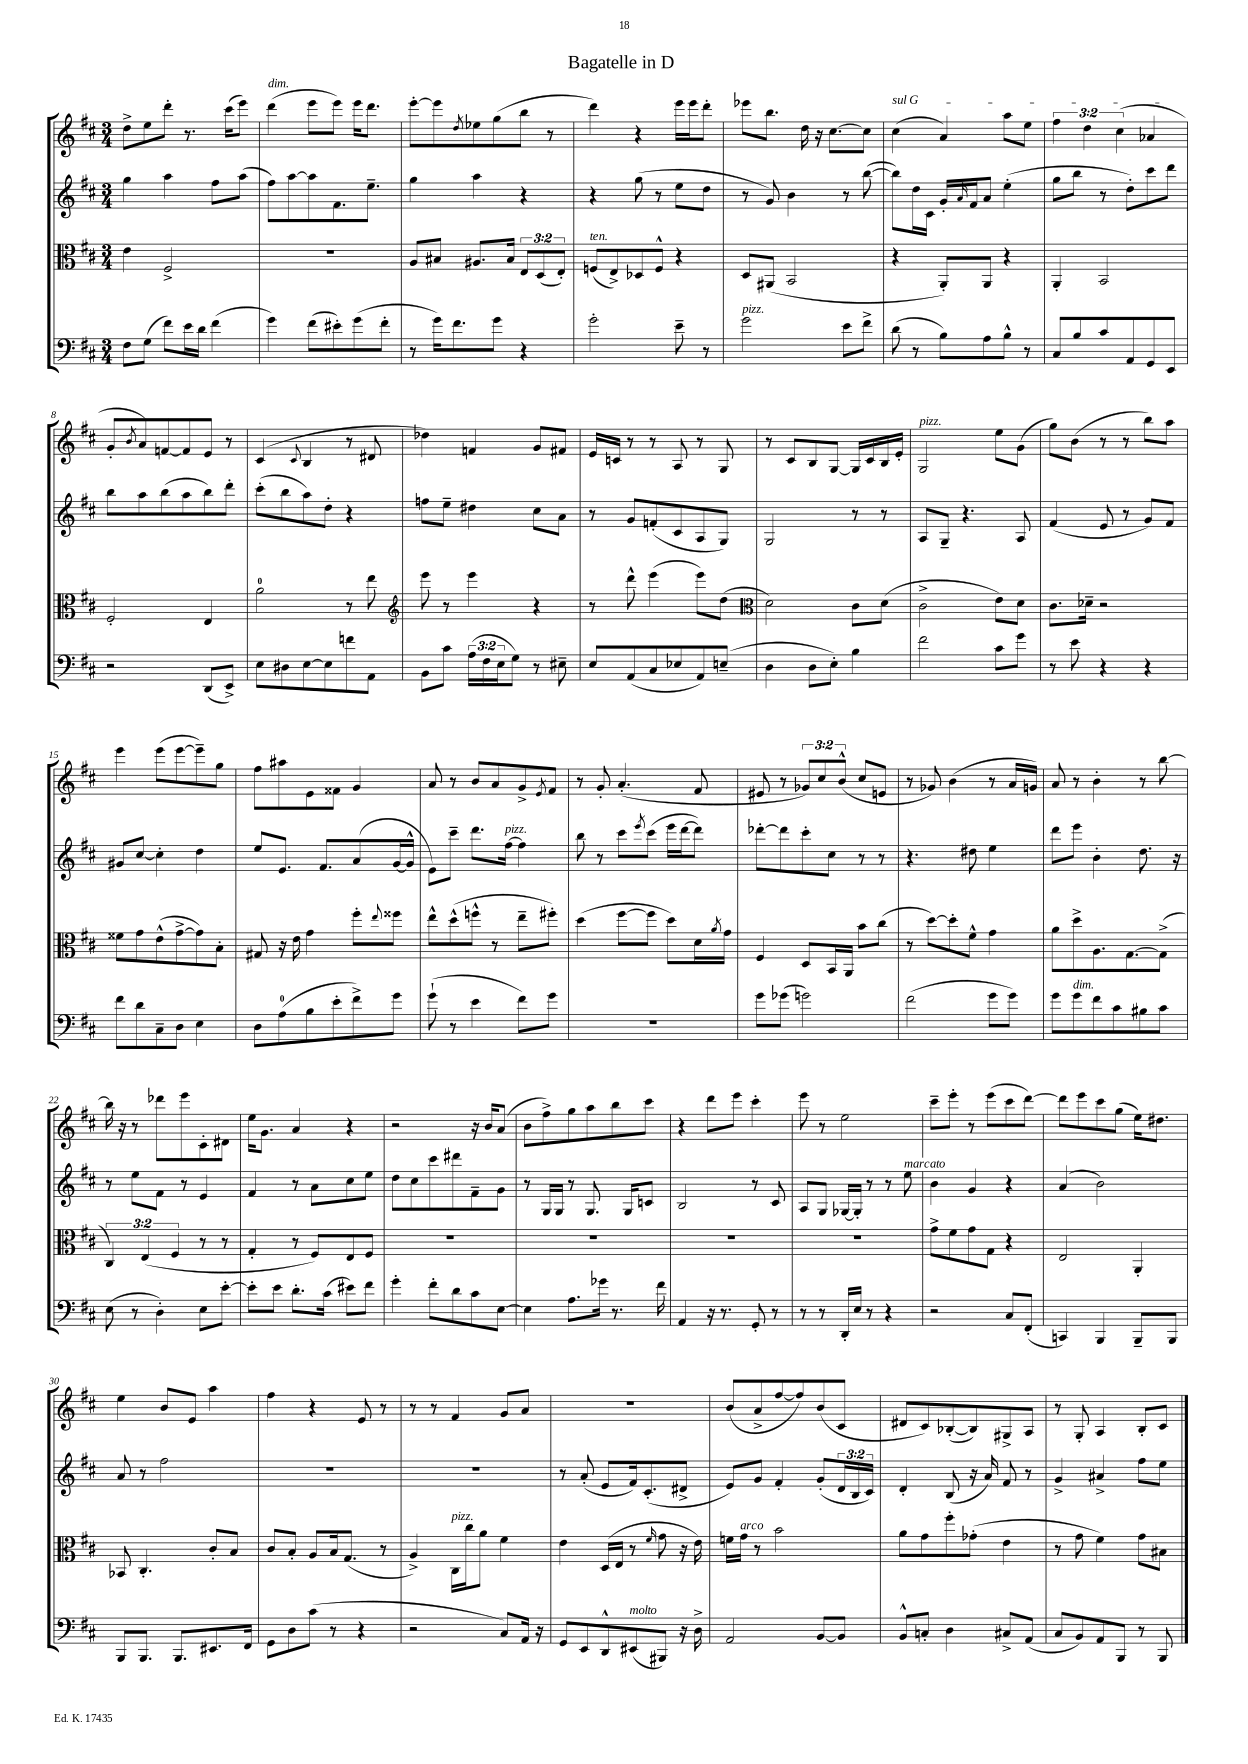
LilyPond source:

\header { title = "Bagatelle in D" }
<<
\new StaffGroup <<
\new Staff = "s0" {
    \clef treble \key d \major \numericTimeSignature \time 3/4 \override Staff.TupletNumber.text = #tuplet-number::calc-fraction-text
    d''8-> e''8 d'''8-. r8. cis'''16( e'''8) |
    d'''4^\markup { \italic "dim." }( e'''8 e'''8) e'''16 d'''8. |
    e'''8~-. e'''8 \acciaccatura { d''8 } ees''8 g''8( b''8 r8 |
    d'''4) r4 e'''16 e'''16 d'''8-. |
    ees'''8 b''8. d''16 r16 cis''8.~ cis''8 |
    \once \override TextSpanner.bound-details.left.text = \markup { \italic "sul G" } cis''4\startTextSpan( a'4) a''8 e''8 |
    \tuplet 3/2 { fis''4 d''4 cis''4( } aes'4\stopTextSpan |
    g'8-. \acciaccatura { b'8 } a'8) f'8~ f'8 e'8 r8 |
    cis'4( \appoggiatura { cis'8 } b4 r8 dis'8 |
    des''4) f'4 g'8 fis'8 |
    e'16 c'16 r8 r8 a8 r8 g8 |
    r8 cis'8 b8 g8~ g16 cis'16 b16 e'16-. |
    g2^\markup { \italic "pizz." } e''8 g'8( |
    g''8) b'8( r8 r8 b''8) a''8 |
    e'''4 e'''8( e'''8~ e'''8--) g''8 |
    fis''8 ais''8 e'8 fisis'8 g'4 |
    a'8 r8 b'8 a'8 g'8-> \acciaccatura { e'8 } fis'8 |
    r8 g'8-. a'4.-.( fis'8 |
    eis'8 r8 \tuplet 3/2 { ges'8) cis''8 b'8-^( } cis''8 e'8 |
    r8 ges'8) b'4( r8 a'16 g'16) |
    a'8 r8 b'4-. r8 b''8~ |
    b''16 r16 r8 des'''8 e'''8 cis'8-. dis'8 |
    e''16 g'8. a'4 r4 |
    r2 r16 b'16 a'8( |
    b'8 fis''8->) g''8 a''8 b''8 cis'''8 |
    r4 d'''8 e'''8 cis'''4-. |
    e'''8 r8 e''2 |
    cis'''8-- e'''8-. r8 e'''8( cis'''8 d'''8~) |
    d'''8 e'''8 cis'''8 g''8( e''16) dis''8. |
    e''4 b'8 e'8 a''4 |
    fis''4 r4 e'8 r8 |
    r8 r8 fis'4 g'8 a'8 |
    R2. |
    b'8( a'8-> fis''8~ fis''8) b'8( cis'8 |
    dis'8 cis'8) bes8~-.( bes8) gis8-> a8 |
    r8 g8-. a4 b8-. cis'8 \bar "|." |
}
\new Staff = "s1" {
    \clef treble \key d \major \numericTimeSignature \time 3/4 \override Staff.TupletNumber.text = #tuplet-number::calc-fraction-text
    g''4 a''4 fis''8 a''8( |
    fis''8) a''8~ a''8 fis'8. e''8.-- |
    g''4 a''4 r4 |
    r4 g''8( r8 e''8 d''8 |
    r8 g'8) b'4 r8 b''8~( |
    b''8) d''16 cis'16 g'16-. \grace { a'16 } fis'16 a'8 e''4-.( |
    g''8 b''8 r8 d''8-.) cis'''8 d'''8 |
    b''8 a''8 b''8( a''8 b''8) d'''8-. |
    cis'''8-.( b''8 a''8) d''8-. r4 |
    f''8 e''8-- dis''4 cis''8 a'8 |
    r8 g'8 f'8-.( cis'8 a8 g8) |
    g2 r8 r8 |
    a8 g8-- r4. a8 |
    fis'4( e'8 r8 g'8) fis'8 |
    gis'8 cis''8~ cis''4-. d''4 |
    e''8 e'8. fis'8. a'8( g'16~ g'16-^ |
    e'8) cis'''8-- d'''8. fis''16~^\markup { \italic "pizz." } fis''4 |
    b''8 r8 cis'''8 \acciaccatura { e'''8 } cis'''8( e'''16 d'''16~ d'''8) |
    des'''8~-. des'''8 cis'''8-. cis''8 r8 r8 |
    r4. dis''8 e''4 |
    d'''8 e'''8 b'4-. d''8. r16 |
    r8 e''8 fis'8 r8 e'4 |
    fis'4 r8 a'8 cis''8 e''8 |
    d''8 cis''8 cis'''8 dis'''8 fis'8-- g'8 |
    r8 g16 g16 r8 g8. g16 c'8 |
    b2 r8 cis'8 |
    a8 g8 ges16~ ges16-. r8 r8 e''8^\markup { \italic "marcato" } |
    b'4 g'4 r4 |
    a'4( b'2) |
    a'8 r8 fis''2 |
    R2. |
    R2. |
    r8 a'8-.( e'8 fis'16) cis'8.-.( dis'8-> |
    e'8) g'8 fis'4-. g'8-.( \tuplet 3/2 { d'16 b16 cis'16) } |
    d'4-. b8( r16 a'16) fis'8 r8 |
    g'4-> ais'4-> fis''8 e''8 \bar "|." |
}
\new Staff = "s2" {
    \clef alto \key d \major \numericTimeSignature \time 3/4 \override Staff.TupletNumber.text = #tuplet-number::calc-fraction-text
    e'4 fis2-> |
    R2. |
    a8 bis8 ais8. bis16 \tuplet 3/2 { e8 d8( e8-.) } |
    f8^\markup { \italic "ten." }( e8->) des8 f8-^ r4 |
    d8 ais,8( b,2 |
    r4 a,8-.) a,8 r4 |
    a,4-. b,2 |
    fis2-. e4 |
    a'2-0 r8 e''8 |
    \clef treble e'''8 r8 e'''4 r4 |
    r8 d'''8-^ e'''4( e'''8) d''8( |
    \clef alto d'2) cis'8 d'8( |
    cis'2-> e'8) d'8 |
    cis'8. des'16-- r2 |
    fisis'8 g'8 e'8-^( g'8~-> g'8) b8-. |
    gis8 r16 e'16 g'4 fis''8-. \appoggiatura { e''8 } fisis''8 |
    e''8-^ d''8-^( f''8-^ r8 e''8-- fis''8-.) |
    d''4( fis''8~ fis''8 d''8) d'16 \acciaccatura { a'8 } g'16 |
    fis4 d8 b,16 a,16 b'8 cis''8( |
    r8 d''8~) d''8-. fis'8-^ g'4 |
    a'8 d''8-> a8. g8.~ g8->( |
    \tuplet 3/2 { cis4) e4( fis4 } r8 r8 |
    g4-. r8 fis8) e8 fis8 |
    R2. |
    R2. |
    R2. |
    R2. |
    g'8-> fis'8 g'8 g8 r4 |
    e2 a,4-. |
    bes,8 cis4.-. cis'8-. b8 |
    cis'8 b8-. a8 b16 g8.( r8 |
    a4->) cis16^\markup { \italic "pizz." } cis''16 a'8 fis'4 |
    e'4 d16( e16 r8 \grace { fis'16 } g'8 r16 e'16) |
    f'16 g'16^\markup { \italic "arco" } r8 b'2 |
    a'8 g'8 fis''8-. ges'8-.( e'4 |
    r8 g'8 fis'4) g'8 bis8 \bar "|." |
}
\new Staff = "s3" {
    \clef bass \key d \major \numericTimeSignature \time 3/4 \override Staff.TupletNumber.text = #tuplet-number::calc-fraction-text
    fis8 g8( fis'8) e'16 d'16 fis'4( |
    g'4) fis'8( eis'8-.) g'8( fis'8-. |
    r8 g'16) fis'8. g'8 r4 |
    g'2-. e'8-- r8 |
    g'2^\markup { \italic "pizz." } e'8 fis'8-> |
    d'8( r8 b8) a8 b8-^ r8 |
    cis8 b8 cis'8 a,8 g,8 e,8 |
    r2 d,8( e,8->) |
    e8 dis8 e8~ e8 f'8 a,8 |
    b,8 cis'8 \tuplet 3/2 { a16( fis16 e16 } g8) r8 eis8-- |
    e8 a,8( cis8 ees8 a,8) e8--( |
    d4 d8 e8-.) b4 |
    fis'2 cis'8 g'8 |
    r8 e'8 r4 r4 |
    fis'8 d'8 cis8-- d8 e4 |
    d8 a8-0( b8 e'8-. fis'8->) g'8 |
    g'8-!( r8 e'4 fis'8) g'8 |
    R2. |
    g'8 ges'8( g'2) |
    fis'2( g'8 g'8) |
    g'8 g'8^\markup { \italic "dim." } fis'8 cis'8 bis8 cis'8 |
    e8( r8 d4-.) e8 e'8~-. |
    e'8-. e'8 d'8.-. cis'16( eis'8) fis'8 |
    g'4-. fis'8-. d'8 cis'8 e8~ |
    e4 a8. ges'16 r8. fis'16 |
    a,4 r16 r8. g,8-. r8 |
    r8 r8 d,16-. e16 r8 r4 |
    r2 cis8 fis,8-.( |
    c,4) b,,4 b,,8-- b,,8 |
    b,,8 b,,8. b,,8. eis,8. fis,16 |
    g,8 d8 cis'8( r8 r4 |
    r2 cis8) a,16 r16 |
    g,8 e,8 d,8-^ eis,8^\markup { \italic "molto" }( bis,,8) r16 d16-> |
    a,2 b,8~ b,8 |
    b,8-^ c8-. d4 cis8-> a,8( |
    cis8 b,8) a,8 b,,8 r8 b,,8 \bar "|." |
}
>>
>>
